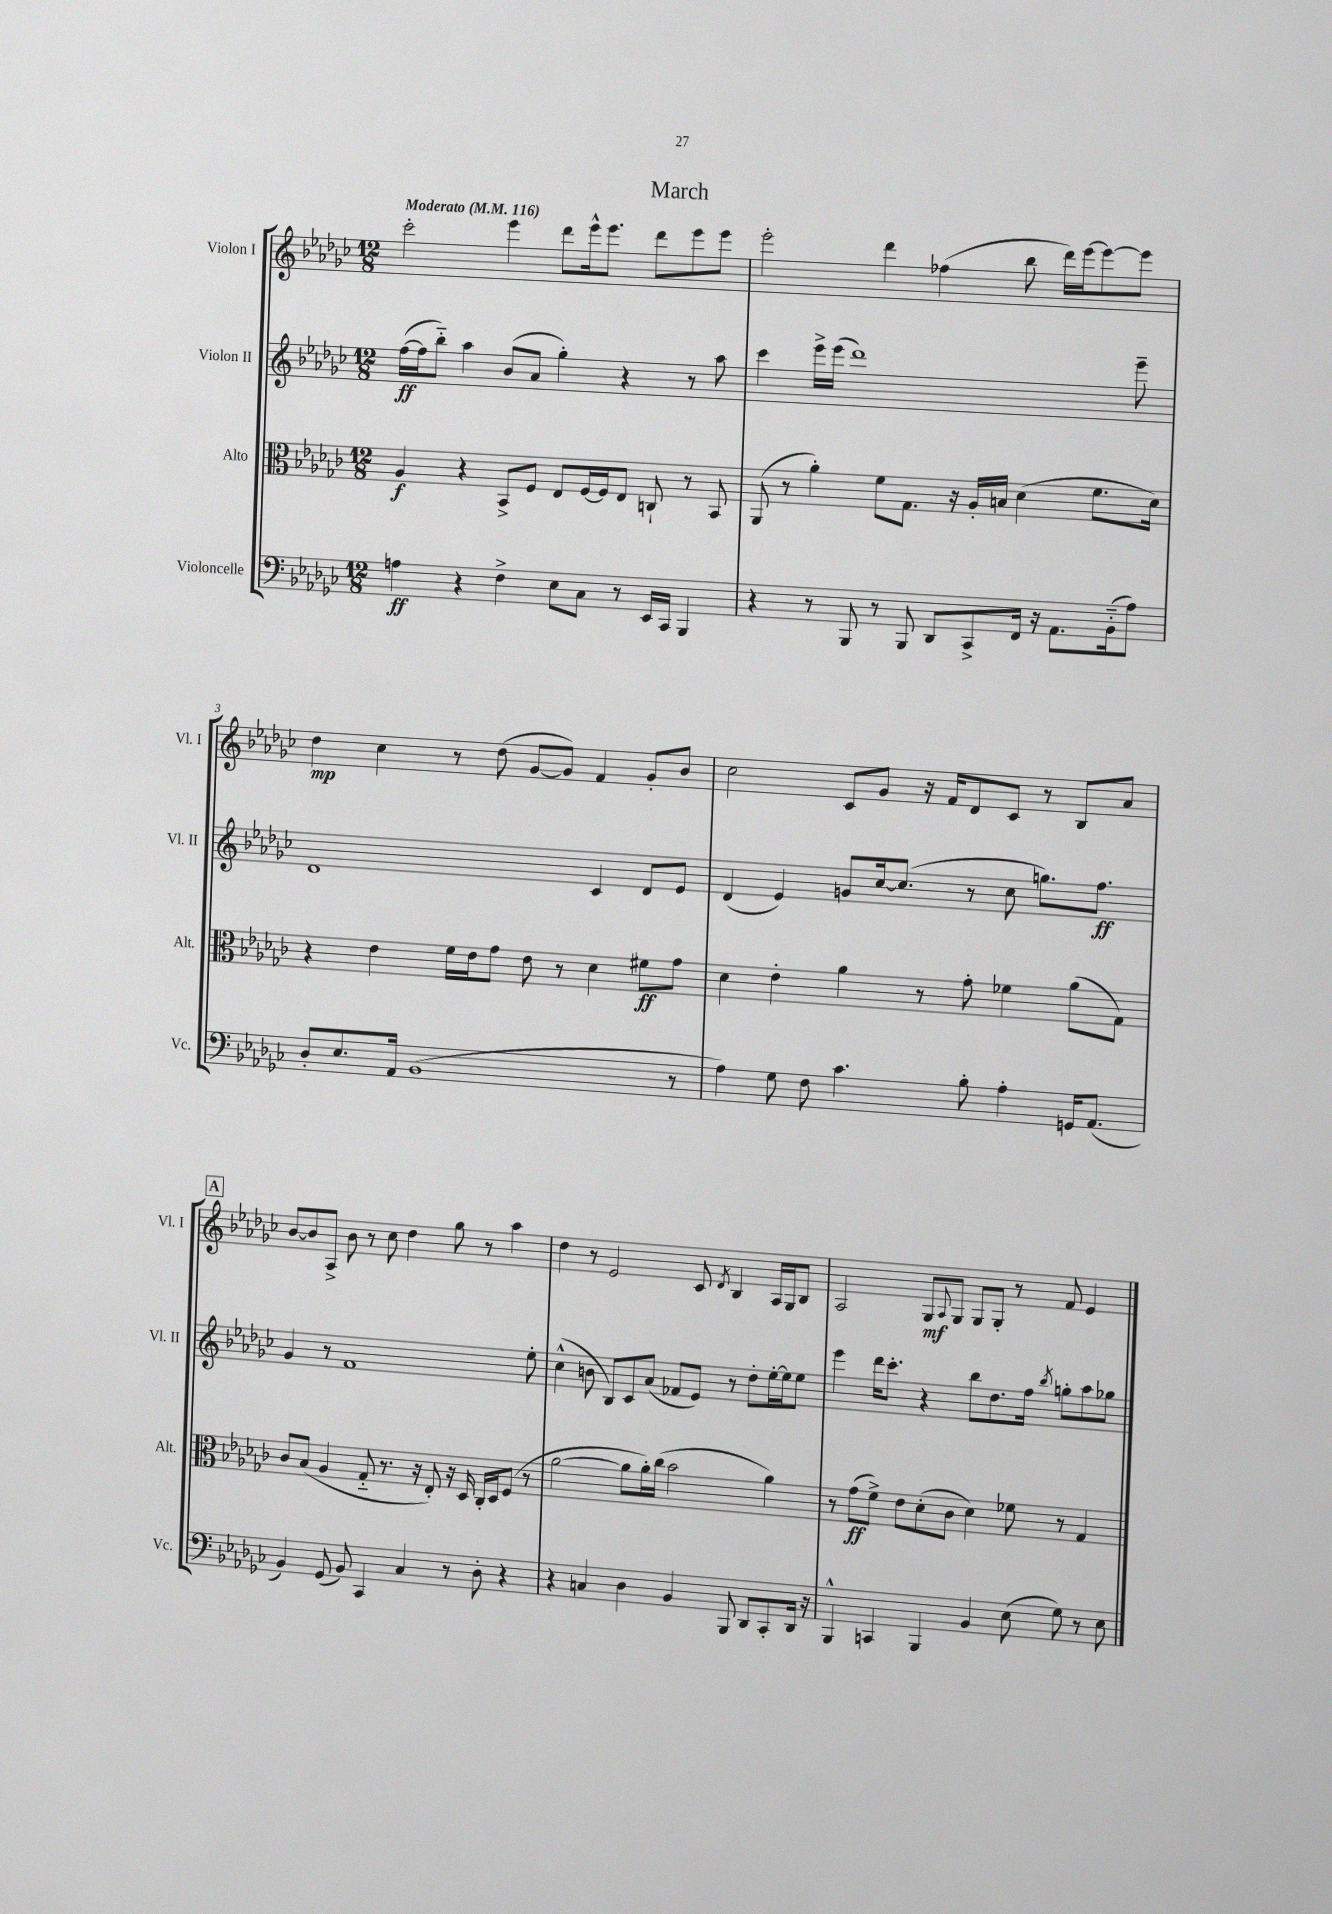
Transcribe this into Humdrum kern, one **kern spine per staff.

**kern	**dynam	**kern	**dynam	**kern	**dynam	**kern	**dynam
*part4	*part4	*part3	*part3	*part2	*part2	*part1	*part1
*staff4	*staff4	*staff3	*staff3	*staff2	*staff2	*staff1	*staff1
*I"Violoncelle	*	*I"Alto	*	*I"Violon II	*	*I"Violon I	*
*I'Vc.	*	*I'Alt.	*	*I'Vl. II	*	*I'Vl. I	*
*clefF4	*	*clefC3	*	*clefG2	*	*clefG2	*
*k[b-e-a-d-g-c-]	*	*k[b-e-a-d-g-c-]	*	*k[b-e-a-d-g-c-]	*	*k[b-e-a-d-g-c-]	*
*M12/8	*	*M12/8	*	*M12/8	*	*M12/8	*
*MM116	*	*MM116	*	*MM116	*	*MM116	*
=1	=1	=1	=1	=1	=1	=1	=1
!	!	!	!	!	!	!LO:TX:a:B:t=Moderato	!
4An\	ff	4A-/	f	([16ff\LL	ff	2ccc-'\	.
.	.	.	.	16ff\J]	.	.	.
.	.	.	.	8bb-\J)	.	.	.
4r	.	4r	.	4aa-\	.	.	.
4F^\	.	8BB-^/L	.	(8b-/L	.	4eee-\	.
.	.	8F/J	.	8a-/J	.	.	.
8E-\L	.	8E-/L	.	4gg-'\)	.	8ddd-\L	.
8C-\J	.	[16F/L	.	.	.	16eee-^^\k	.
.	.	16F/J]	.	.	.	8.eee-\J	.
8r	.	8E-/J	.	4r	.	.	.
16EE-/LL	.	8Cn`/	.	.	.	8ddd-\L	.
16CC-/JJ	.	.	.	.	.	.	.
4BBB-/	.	8r	.	8r	.	8eee-\	.
.	.	8BB-/	.	8aa-\	.	8eee-\J	.
=2	=2	=2	=2	=2	=2	=2	=2
4r	.	(8AA-/	.	4ccc-\	.	2eee-'\	.
.	.	8r	.	.	.	.	.
8r	.	4a-'\)	.	16eee-^\LL	.	.	.
.	.	.	.	(16eee-\JJ	.	.	.
8BBB-/	.	.	.	1ddd-)	.	.	.
8r	.	8f\L	.	.	.	4ddd-\	.
8BBB-/	.	8.G-\J	.	.	.	.	.
8DD-/L	.	.	.	.	.	(4ff-X\	.
.	.	16r	.	.	.	.	.
8CC-^/	.	16A-'/LL	.	.	.	.	.
.	.	16Bn/JJ	.	.	.	.	.
16FF/Jk	.	(4d-\	.	.	.	8bb-\	.
16r	.	.	.	.	.	.	.
8.AA-\L	.	.	.	.	.	16ddd-\LL)	.
.	.	.	.	.	.	[16eee-\J	.
.	.	8.f\L	.	.	.	8eee-\_	.
(16BB-\k	.	.	.	.	.	.	.
8A-\J)	.	.	.	8eee-~\	.	8eee-\J]	.
.	.	16d-\Jk)	.	.	.	.	.
!!LO:LB:g=z
=3	=3	=3	=3	=3	=3	=3	=3
8D-'/L	.	4r	.	1d-	.	4dd-\	mp
8.E-/	.	.	.	.	.	.	.
.	.	4e-\	.	.	.	4cc-\	.
16AA-/Jk	.	.	.	.	.	.	.
(1BB-	.	.	.	.	.	.	.
.	.	16f\LL	.	.	.	8r	.
.	.	16e-\J	.	.	.	.	.
.	.	8g-\J	.	.	.	(8dd-\	.
.	.	8e-\	.	.	.	[8g-/L	.
.	.	8r	.	.	.	8g-/J])	.
.	.	4d-\	.	4c-/	.	4f/	.
.	.	8f#X\L	ff	8d-/L	.	8g-'/L	.
8r	.	8g-\J	.	8e-/J	.	8b-/J	.
=4	=4	=4	=4	=4	=4	=4	=4
4A-\)	.	4d-\	.	(4d-/	.	2cc-\	.
8G-\	.	4e-'\	.	4e-/)	.	.	.
8F\	.	.	.	.	.	.	.
4.c-\	.	4a-\	.	8gn/L	.	8c-/L	.
.	.	.	.	[16cc-/k	.	8g-/J	.
.	.	.	.	(8.cc-/J]	.	.	.
.	.	8r	.	.	.	16r	.
.	.	.	.	.	.	16f/KL	.
8B-'\	.	8g-'\	.	8r	.	8d-/	.
4A-'\	.	4f-X\	.	8cc-\	.	8c-/J	.
.	.	.	.	8.ggn\L)	.	8r	.
16GGn/KL	.	(8a-\L	.	.	.	8B-/L	.
(8.AA-/J	.	.	.	8.ff\J	ff	.	.
.	.	8G-\J)	.	.	.	8a-/J	.
!!LO:LB:g=z
!!LO:REH:place=s1:t=A
=5	=5	=5	=5	=5	=5	=5	=5
4BB-/)	.	8c-/L	.	4g-/	.	[8b-/L	.
.	.	(8B-/J	.	.	.	8b-/]	.
(8GG-/	.	4A-/	.	8r	.	8A-^/J	.
8BB-/)	.	.	.	1f	.	8b-\	.
4CC-/	.	8G-/	.	.	.	8r	.
.	.	8.r	.	.	.	8cc-\	.
4C-/	.	.	.	.	.	4dd-\	.
.	.	16r	.	.	.	.	.
.	.	8E-'/)	.	.	.	.	.
8r	.	16r	.	.	.	8gg-\	.
.	.	16D-/	.	.	.	.	.
8D-'\	.	16C-'/LL	.	.	.	8r	.
.	.	16D-/J	.	.	.	.	.
4r	.	(8F/J	.	.	.	4aa-\	.
.	.	8r	.	8ee-'\	.	.	.
=6	=6	=6	=6	=6	=6	=6	=6
4r	.	[2a-\	.	(4cc-^^\	.	4dd-\	.
4Cn/	.	.	.	8bn\	.	8r	.
.	.	.	.	8B-/L)	.	2e-/	.
4D-\	.	8a-\L]	.	8c-/	.	.	.
.	.	16a-'\L)	.	(8a-/J	.	.	.
.	.	(16cc-\JJ	.	.	.	.	.
4BB-/	.	2b-\	.	8f-X/L	.	.	.
.	.	.	.	8e-/J)	.	8c-/	.
.	.	.	.	.	.	8qd-/	.
8BBB-/	.	.	.	8r	.	4B-/	.
8DD-/L	.	.	.	8dd-'\L	.	.	.
8CC-'/	.	4a-\)	.	[16ee-'\L	.	16A-/LL	.
.	.	.	.	16ee-\J]	.	16G-/J	.
16DD-/Jk	.	.	.	8ee-\J	.	8B-/J	.
16r	.	.	.	.	.	.	.
=7	=7	=7	=7	=7	=7	=7	=7
4BBB-^^/	.	8r	.	4eee-\	.	2A-/	.
.	.	(8g-\L	ff	.	.	.	.
4CCn/	.	8f^\J)	.	16ddd-\KL	.	.	.
.	.	.	.	8.ccc-'\J	.	.	.
.	.	8e-\L	.	.	.	.	.
4BBB-/	.	(8d-'\	.	4r	.	8G-/L	mf
.	.	.	.	.	.	8qqA-/	.
.	.	8c-\J	.	.	.	8G-/J	.
4BB-/	.	4d-\)	.	8bb-\L	.	8G-/L	.
.	.	.	.	8.dd-\	.	8G-'/J	.
(8E-\	.	8f-X\	.	.	.	8r	.
.	.	.	.	16ff\Jk	.	.	.
.	.	.	.	8qbb-/	.	.	.
8G-\)	.	8r	.	8ggn'\L	.	8f/	.
8r	.	4G-/	.	8aa-\	.	4e-/	.
8E-\	.	.	.	8gg-X\J	.	.	.
==	==	==	==	==	==	==	==
*-	*-	*-	*-	*-	*-	*-	*-
